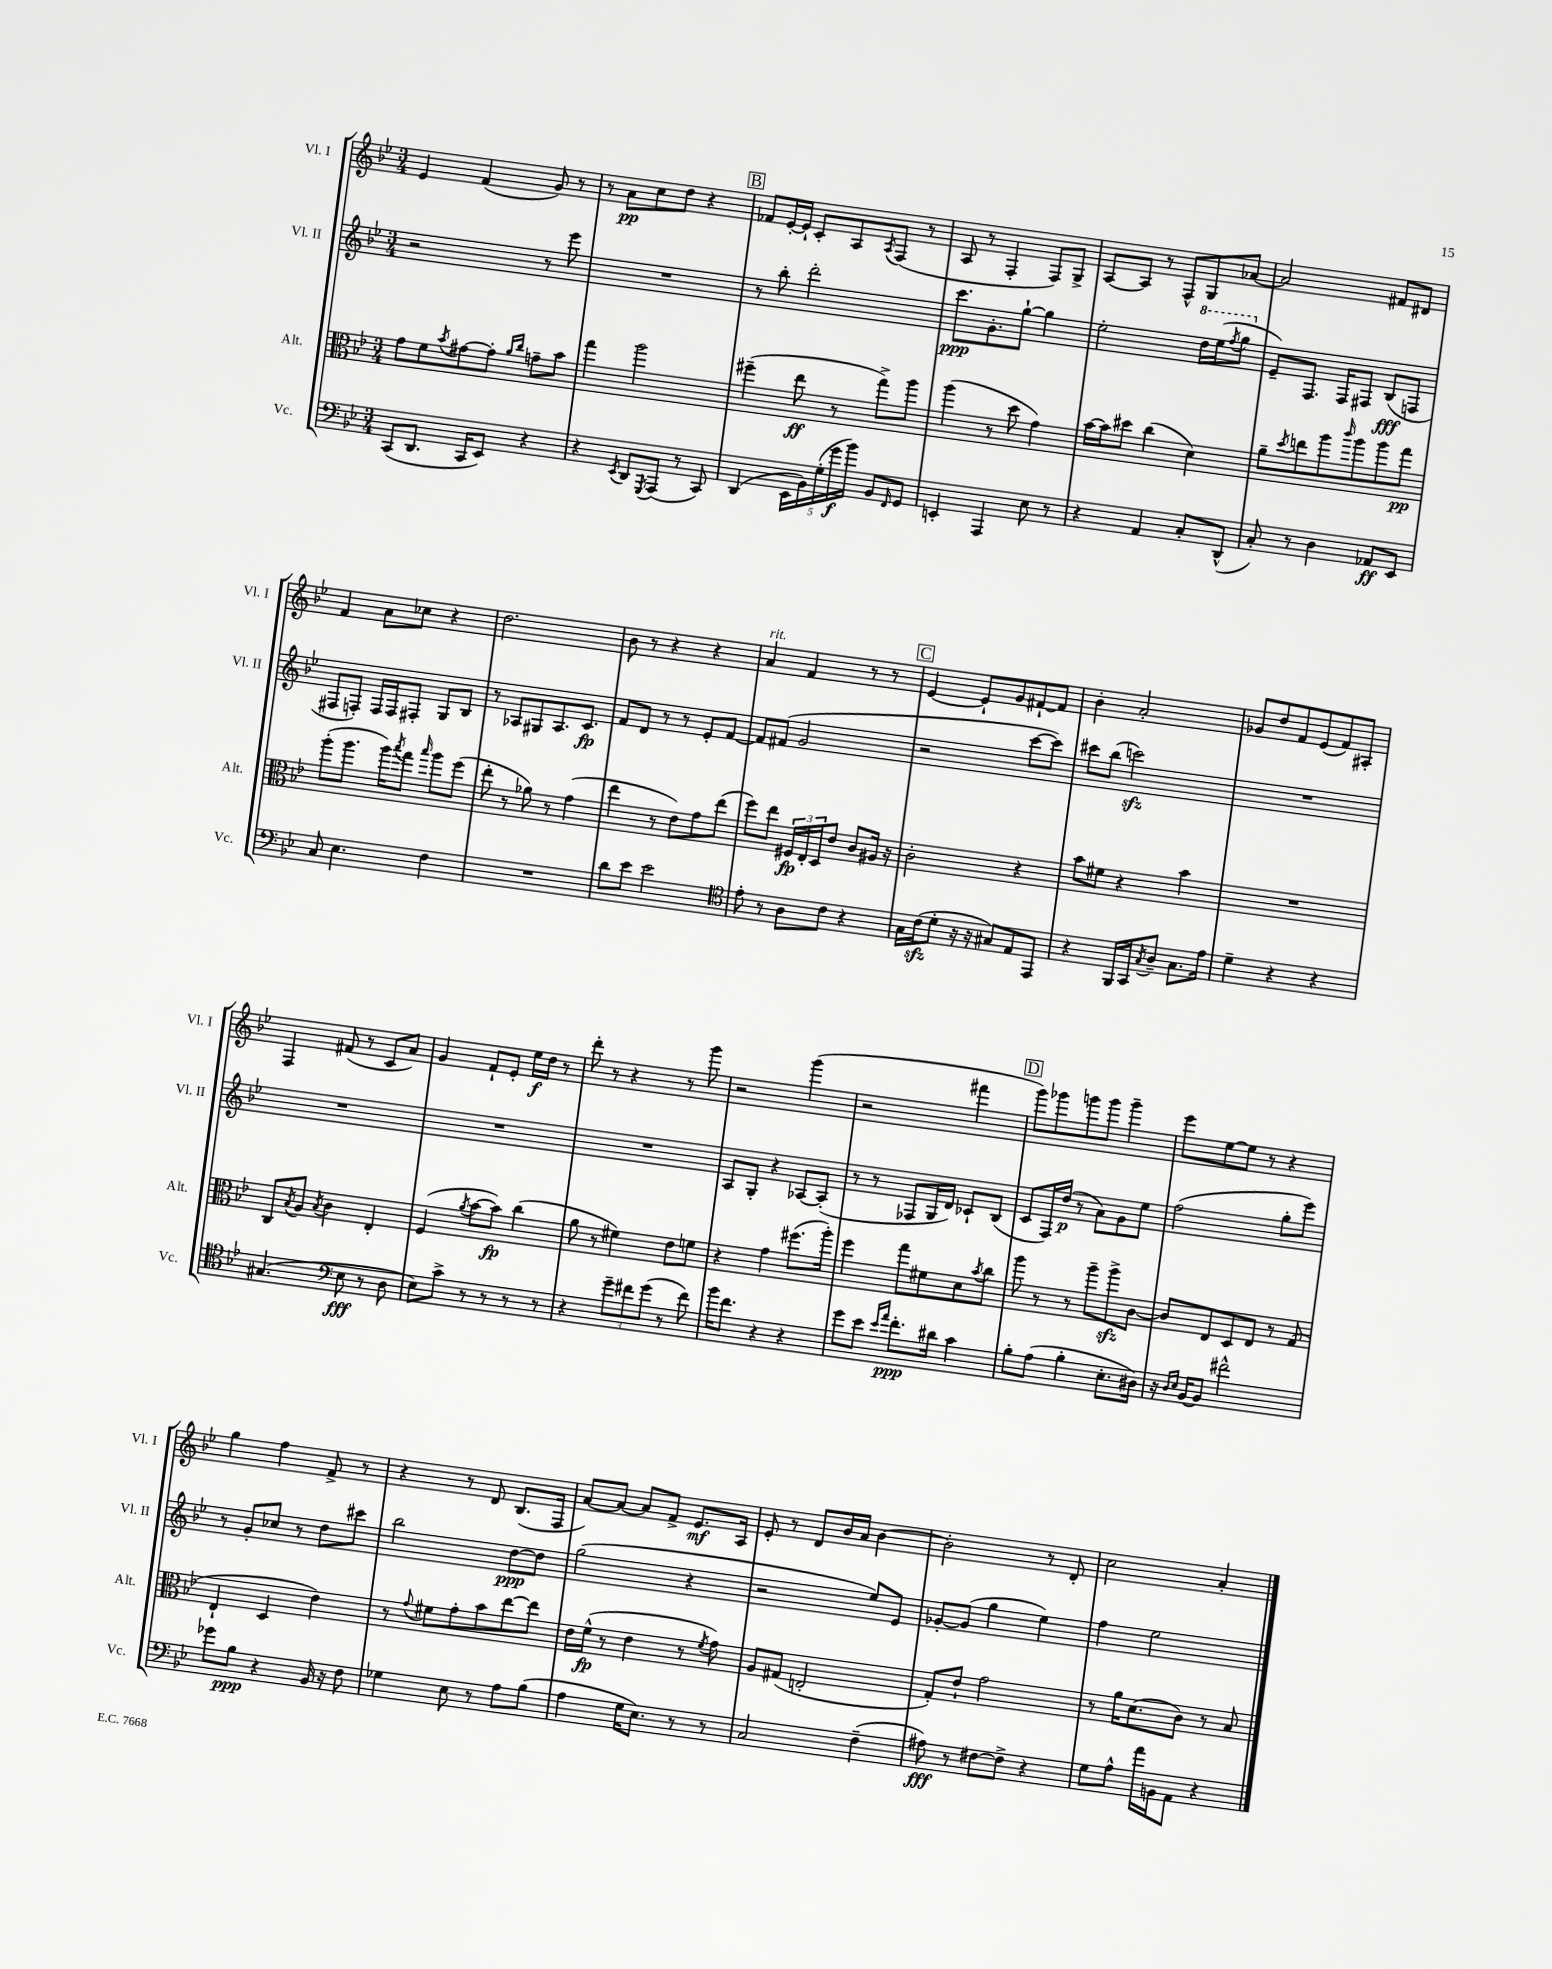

**kern	**dynam	**kern	**dynam	**kern	**dynam	**kern	**dynam
*part4	*part4	*part3	*part3	*part2	*part2	*part1	*part1
*staff4	*staff4	*staff3	*staff3	*staff2	*staff2	*staff1	*staff1
*I"Vc.	*	*I"Alt.	*	*I"Vl. II	*	*I"Vl. I	*
*I'Vc.	*	*I'Alt.	*	*I'Vl. II	*	*I'Vl. I	*
*clefF4	*	*clefC3	*	*clefG2	*	*clefG2	*
*k[b-e-]	*	*k[b-e-]	*	*k[b-e-]	*	*k[b-e-]	*
*M3/4	*	*M3/4	*	*M3/4	*	*M3/4	*
=95	=95	=95	=95	=95	=95	=95	=95
(8CC/L	.	8g\L	.	2r	.	4e-/	.
8.DD/J	.	8f\	.	.	.	.	.
.	.	8qb-/	.	.	.	.	.
.	.	[8g#X\	.	.	.	(4f/	.
16CC/KL	.	.	.	.	.	.	.
8EE-/J)	.	8g#'\J]	.	.	.	.	.
.	.	16qqa/LL	.	.	.	.	.
.	.	16qqcc/JJ	.	.	.	.	.
4r	.	8gn~\L	.	8r	.	8g/)	.
.	.	8b-\J	.	8eee-\	.	8r	.
=96	=96	=96	=96	=96	=96	=96	=96
4r	.	4gg\	.	2.r	.	8r	.
.	.	.	.	.	.	8a\L	pp
8qEE-/	.	.	.	.	.	.	.
8DD/L	.	2aa\	.	.	.	8cc\	.
8qGGG/	.	.	.	.	.	.	.
(8AAA/J	.	.	.	.	.	8dd\J	.
8r	.	.	.	.	.	4r	.
8CC/)	.	.	.	.	.	.	.
!!LO:REH:place=s1:t=B
=97	=97	=97	=97	=97	=97	=97	=97
(4DD/	.	(4ff#X~\	.	8r	.	8f-X/L	.
.	.	.	.	8bb-'\	.	[16e-'/L	.
.	.	.	.	.	.	16e-`/JJ]	.
20EE-\LL	.	8ee-\	ff	2ddd'\	.	8c'/L	.
20BB-\)	.	.	.	.	.	.	.
(20G'\	.	.	.	.	.	.	.
.	.	8r	.	.	.	8A/	.
20g\	f	.	.	.	.	.	.
20b-\JJ)	.	.	.	.	.	.	.
.	.	.	.	.	.	8qA/	.
8BB-/L	.	8gg^\L)	.	.	.	(8F/J	.
16qqFF/	.	.	.	.	.	.	.
8GG/J	.	8aa\J	.	.	.	8r	.
=98	=98	=98	=98	=98	=98	=98	=98
4EEn'/	.	(4aa\	.	8.ccc\L	ppp	8A/	.
.	.	.	.	.	.	8r	.
.	.	.	.	8.g'\	.	.	.
4AAA/	.	8r	.	.	.	4F'/	.
.	.	8dd\	.	[8gg`\J	.	.	.
8E-\	.	4g\)	.	4gg\]	.	8F/L)	.
8r	.	.	.	.	.	8G^/J	.
=99	=99	=99	=99	=99	=99	=99	=99
4r	.	[16b-\LL	.	2ee-'\	.	[8A/L	.
.	.	16b-\J]	.	.	.	.	.
.	.	8dd#X\J	.	.	.	8A/J]	.
4AA/	.	(4cc\	.	.	.	8r	.
.	.	.	.	.	.	8F^^/L	.
*	*	*	*	*8va	*	*	*
8C'/L	.	4d\)	.	16ddd\LL	.	8G/	.
.	.	.	.	(16eee-\J	.	.	.
.	.	.	.	8qfff/	.	.	.
(8DD^^/J	.	.	.	8ggg\J	.	[8a-X/J	.
=100	=100	=100	=100	=100	=100	=100	=100
*	*	*	*	*X8va	*	*	*
8C'/)	.	8a~\L	.	8e-~/L)	.	2a-/]	.
.	.	8qdd/	.	.	.	.	.
8r	.	8een\	.	8.F/J	.	.	.
4D\	.	8aa\	.	.	.	.	.
.	.	.	.	16F/KL	.	.	.
.	.	16qqccc/	.	.	.	.	.
.	.	8aa\	.	8F#X/J	.	.	.
8AA-X/L	ff	8aa\	.	(8B-/L	fff	8f#X/L	.
8EE-/J	.	8gg\J	pp	8Fn/J	.	8d#X/J	.
!!LO:LB:g=z
=101	=101	=101	=101	=101	=101	=101	=101
8C/	.	(8aa'\L	.	8F#X/L	.	4f/	.
4.E-\	.	8.aa\J	.	8Fn'/J)	.	.	.
.	.	.	.	16F/LL	.	8a\L	.
.	.	16aa\KL)	.	16F/J	.	.	.
.	.	8qbb-/	.	.	.	.	.
.	.	8gg\J	.	8F#X'/J	.	8cc-X\J	.
.	.	16qqbb-/	.	.	.	.	.
4F\	.	8aa\L	.	8G/L	.	4r	.
.	.	(8ff\J	.	8B-/J	.	.	.
=102	=102	=102	=102	=102	=102	=102	=102
2.r	.	8ee-'\	.	8r	.	2.dd\	.
.	.	8r	.	8A-X/L	.	.	.
.	.	8a-X\)	.	8G#X/	.	.	.
.	.	8r	.	8.A-/	.	.	.
.	.	(4g\	.	.	.	.	.
.	.	.	.	8.c/J	fp	.	.
=103	=103	=103	=103	=103	=103	=103	=103
8d\L	.	4ee-\	.	8f/L	.	8b-\	.
8e-\J	.	.	.	8d/J	.	8r	.
2e-\	.	8r	.	8r	.	4r	.
.	.	8e-\L)	.	8r	.	.	.
.	.	8g\	.	8e-'/L	.	4r	.
.	.	(8ee-\J	.	[8f/J	.	.	.
=104	=104	=104	=104	=104	=104	=104	=104
*clefC4	*	*	*	*	*	*	*
!	!	!	!	!	!	!LO:TX:a:i:t=rit.	!
8e-'\	.	8ff\L)	.	8f/L]	.	4a/	.
8r	.	8ee-\J	.	(8f#X/J	.	.	.
8A\L	.	24F#X/LL	fp	2g/	.	4f/	.
.	.	24E-'/	.	.	.	.	.
.	.	24D/J	.	.	.	.	.
8c\J	.	8e-/J	.	.	.	.	.
4r	.	8c/L	.	.	.	8r	.
.	.	16A#X/Jk	.	.	.	8r	.
.	.	16r	.	.	.	.	.
!!LO:REH:place=s1:t=C
=105	=105	=105	=105	=105	=105	=105	=105
16G\LL	.	2c'\	.	2r	.	[4e-/	.
(16czz\J	.	.	.	.	.	.	.
8d'\J	.	.	.	.	.	.	.
16r	.	.	.	.	.	8e-`/L]	.
16r	.	.	.	.	.	.	.
8G#X/L)	.	.	.	.	.	8g/	.
8E-/	.	4r	.	[8ccc\L	.	[8f#X`/	.
8EE-/J	.	.	.	8ccc\J])	.	8f#/J]	.
=106	=106	=106	=106	=106	=106	=106	=106
4r	.	8b-\L	.	8ccc#X\L	.	4b-'\	.
.	.	8f#X\J	.	(8bb-\J	.	.	.
16FF/LL	.	4r	.	2cccnzz\)	.	2a'/	.
16GG/J	.	.	.	.	.	.	.
8qG/	.	.	.	.	.	.	.
8A~/J	.	.	.	.	.	.	.
8.G\L	.	4b-\	.	.	.	.	.
16e-\Jk	.	.	.	.	.	.	.
=107	=107	=107	=107	=107	=107	=107	=107
4d~\	.	2.r	.	2.r	.	8g-X/L	.
.	.	.	.	.	.	8dd/	.
4r	.	.	.	.	.	8f/	.
.	.	.	.	.	.	(8e-/	.
4r	.	.	.	.	.	8f/)	.
.	.	.	.	.	.	8A#X'/J	.
!!LO:LB:g=z
=108	=108	=108	=108	=108	=108	=108	=108
(4.G#X/	.	8C/L	.	2.r	.	4F/	.
.	.	8qB-/	.	.	.	.	.
.	.	8A/J	.	.	.	.	.
.	.	8qB-/	.	.	.	.	.
.	.	4c\	.	.	.	(8f#X/	.
*clefF4	*	*	*	*	*	*	*
8E-\	fff	.	.	.	.	8r	.
8r	.	4E-'/	.	.	.	8c/L	.
8D\	.	.	.	.	.	8a/J)	.
=109	=109	=109	=109	=109	=109	=109	=109
8E-\L)	.	(4F/	.	2.r	.	4g/	.
8c^\J	.	.	.	.	.	.	.
.	.	8qa/	.	.	.	.	.
8r	.	[8b-\L	.	.	.	8f`/L	.
8r	.	8b-\J])	fp	.	.	8e-'/J	.
8r	.	(4cc\	.	.	.	16ee-\LL	f
.	.	.	.	.	.	16dd\JJ	.
8r	.	.	.	.	.	8r	.
=110	=110	=110	=110	=110	=110	=110	=110
4r	.	8a\	.	2.r	.	8ddd'\	.
.	.	8r	.	.	.	8r	.
12g~\L	.	4f#X\)	.	.	.	4r	.
12f#X\	.	.	.	.	.	.	.
(12g\J	.	.	.	.	.	.	.
8r	.	8e-\L	.	.	.	8r	.
8f#\)	.	8fn\J	.	.	.	8ggg\	.
=111	=111	=111	=111	=111	=111	=111	=111
16b-\KL	.	4r	.	8A/L	.	2r	.
8.f\J	.	.	.	.	.	.	.
.	.	.	.	8G'/J	.	.	.
4r	.	4g\	.	4r	.	.	.
4r	.	(8.ff#X\L	.	[8A-X/L	.	(4ggg\	.
.	.	.	.	(8A-'/J]	.	.	.
.	.	16aa'\Jk)	.	.	.	.	.
=112	=112	=112	=112	=112	=112	=112	=112
8g\L	.	4ff\	.	8r	.	2r	.
8e-\J	.	.	.	8r	.	.	.
16qqe-/LL	.	.	.	.	.	.	.
16qqa/JJ	.	.	.	.	.	.	.
8.f'\L	ppp	8gg\L	.	8F-X/L	.	.	.
.	.	8f#X\	.	16G/L	.	.	.
16d#X\Jk	.	.	.	16d/JJ)	.	.	.
4c\	.	8d\	.	8c-X`/L	.	4fff#X\	.
.	.	8qb-/	.	.	.	.	.
.	.	8cc\J	.	(8B-/J	.	.	.
!!LO:REH:place=s1:t=D
=113	=113	=113	=113	=113	=113	=113	=113
8B-'\L	.	8aa\	.	8c/L	.	8ggg\L)	.
(8A\J	.	8r	.	16F/L)	.	8ggg-X\	.
.	.	.	.	(16dd/JJ	p	.	.
4B-'\	.	8r	.	8r	.	8gggn\	.
.	.	8aa~\L	.	8a\L)	.	8ggg\J	.
8.E-'\L	.	8aazz^\	.	8g\	.	4ggg~\	.
.	.	[8c\J	.	8ee-\J	.	.	.
16D#X\Jk)	.	.	.	.	.	.	.
=114	=114	=114	=114	=114	=114	=114	=114
16r	.	8c/L]	.	(2ff\	.	8eee-\L	.
16qqD/LL	.	.	.	.	.	.	.
16qqE-/JJ	.	.	.	.	.	.	.
[16BB-/KL	.	.	.	.	.	.	.
8BB-/J]	.	8E-/	.	.	.	[8ee-\	.
2f#X^^\	.	8D/	.	.	.	8ee-\J]	.
.	.	8E-/J	.	.	.	8r	.
.	.	8r	.	8gg'\L	.	4r	.
.	.	(8G/	.	8eee-\J)	.	.	.
!!LO:LB:g=z
=115	=115	=115	=115	=115	=115	=115	=115
8g-X\L	.	4E-`/	.	8r	.	4gg\	.
8B-\J	ppp	.	.	8g'/L	.	.	.
4r	.	4D/	.	8cc-X/J	.	4ff\	.
.	.	.	.	8r	.	.	.
16BB-/	.	4e-\)	.	8dd\L	.	8f^/	.
16r	.	.	.	.	.	.	.
8F\	.	.	.	8ccc#X\J	.	8r	.
=116	=116	=116	=116	=116	=116	=116	=116
4G-X\	.	8r	.	2bb-\	.	4r	.
.	.	8qqg/	.	.	.	.	.
.	.	8f#X\L	.	.	.	.	.
8E-\	.	8g'\	.	.	.	8r	.
8r	.	8b-\	.	.	.	8d/	.
8A\L	.	[8ee-\	.	[8dd\L	ppp	(8.B-/L	.
(8B-\J	.	8ee-\J]	.	8dd\J]	.	.	.
.	.	.	.	.	.	16F/Jk	.
=117	=117	=117	=117	=117	=117	=117	=117
4A\	.	16e-\LL	.	(2gg\	.	[8a/L)	.
.	.	(16f^^\JJ	fp	.	.	.	.
.	.	8r	.	.	.	8a/J_	.
16G\KL	.	4e-\	.	.	.	8a/L]	.
8.E-\J)	.	.	.	.	.	.	.
.	.	.	.	.	.	8f^/J	.
8r	.	8r	.	4r	.	8.e-/L	mf
.	.	8qf/	.	.	.	.	.
8r	.	8g\)	.	.	.	.	.
.	.	.	.	.	.	16A/Jk	.
=118	=118	=118	=118	=118	=118	=118	=118
2C/	.	8A/L	.	2r	.	8e-'/	.
.	.	(8G#X/J	.	.	.	8r	.
.	.	2En'/	.	.	.	8d/L	.
.	.	.	.	.	.	16b-/L	.
.	.	.	.	.	.	16a/JJ	.
(4F~\	.	.	.	8ee-/L)	.	[4b-\	.
.	.	.	.	8e-/J	.	.	.
=119	=119	=119	=119	=119	=119	=119	=119
8A#X\)	fff	8G'/L)	.	[8g-X'/L	.	2b-'\]	.
8r	.	8e-`/J	.	(8g-/J]	.	.	.
[8F#X\L	.	2g\	.	4gg\	.	.	.
8F#^\J]	.	.	.	.	.	.	.
4r	.	.	.	4ee-\)	.	8r	.
.	.	.	.	.	.	8d'/	.
=120	=120	=120	=120	=120	=120	=120	=120
8G\L	.	8r	.	4ff\	.	2cc\	.
8A^^\J	.	16a\KL	.	.	.	.	.
.	.	(8.d\	.	.	.	.	.
16a\LL	.	.	.	2ee-\	.	.	.
16BBn\J	.	.	.	.	.	.	.
8AA\J	.	8c\J)	.	.	.	.	.
4r	.	8r	.	.	.	4a'/	.
.	.	8B-/	.	.	.	.	.
==	==	==	==	==	==	==	==
*-	*-	*-	*-	*-	*-	*-	*-
